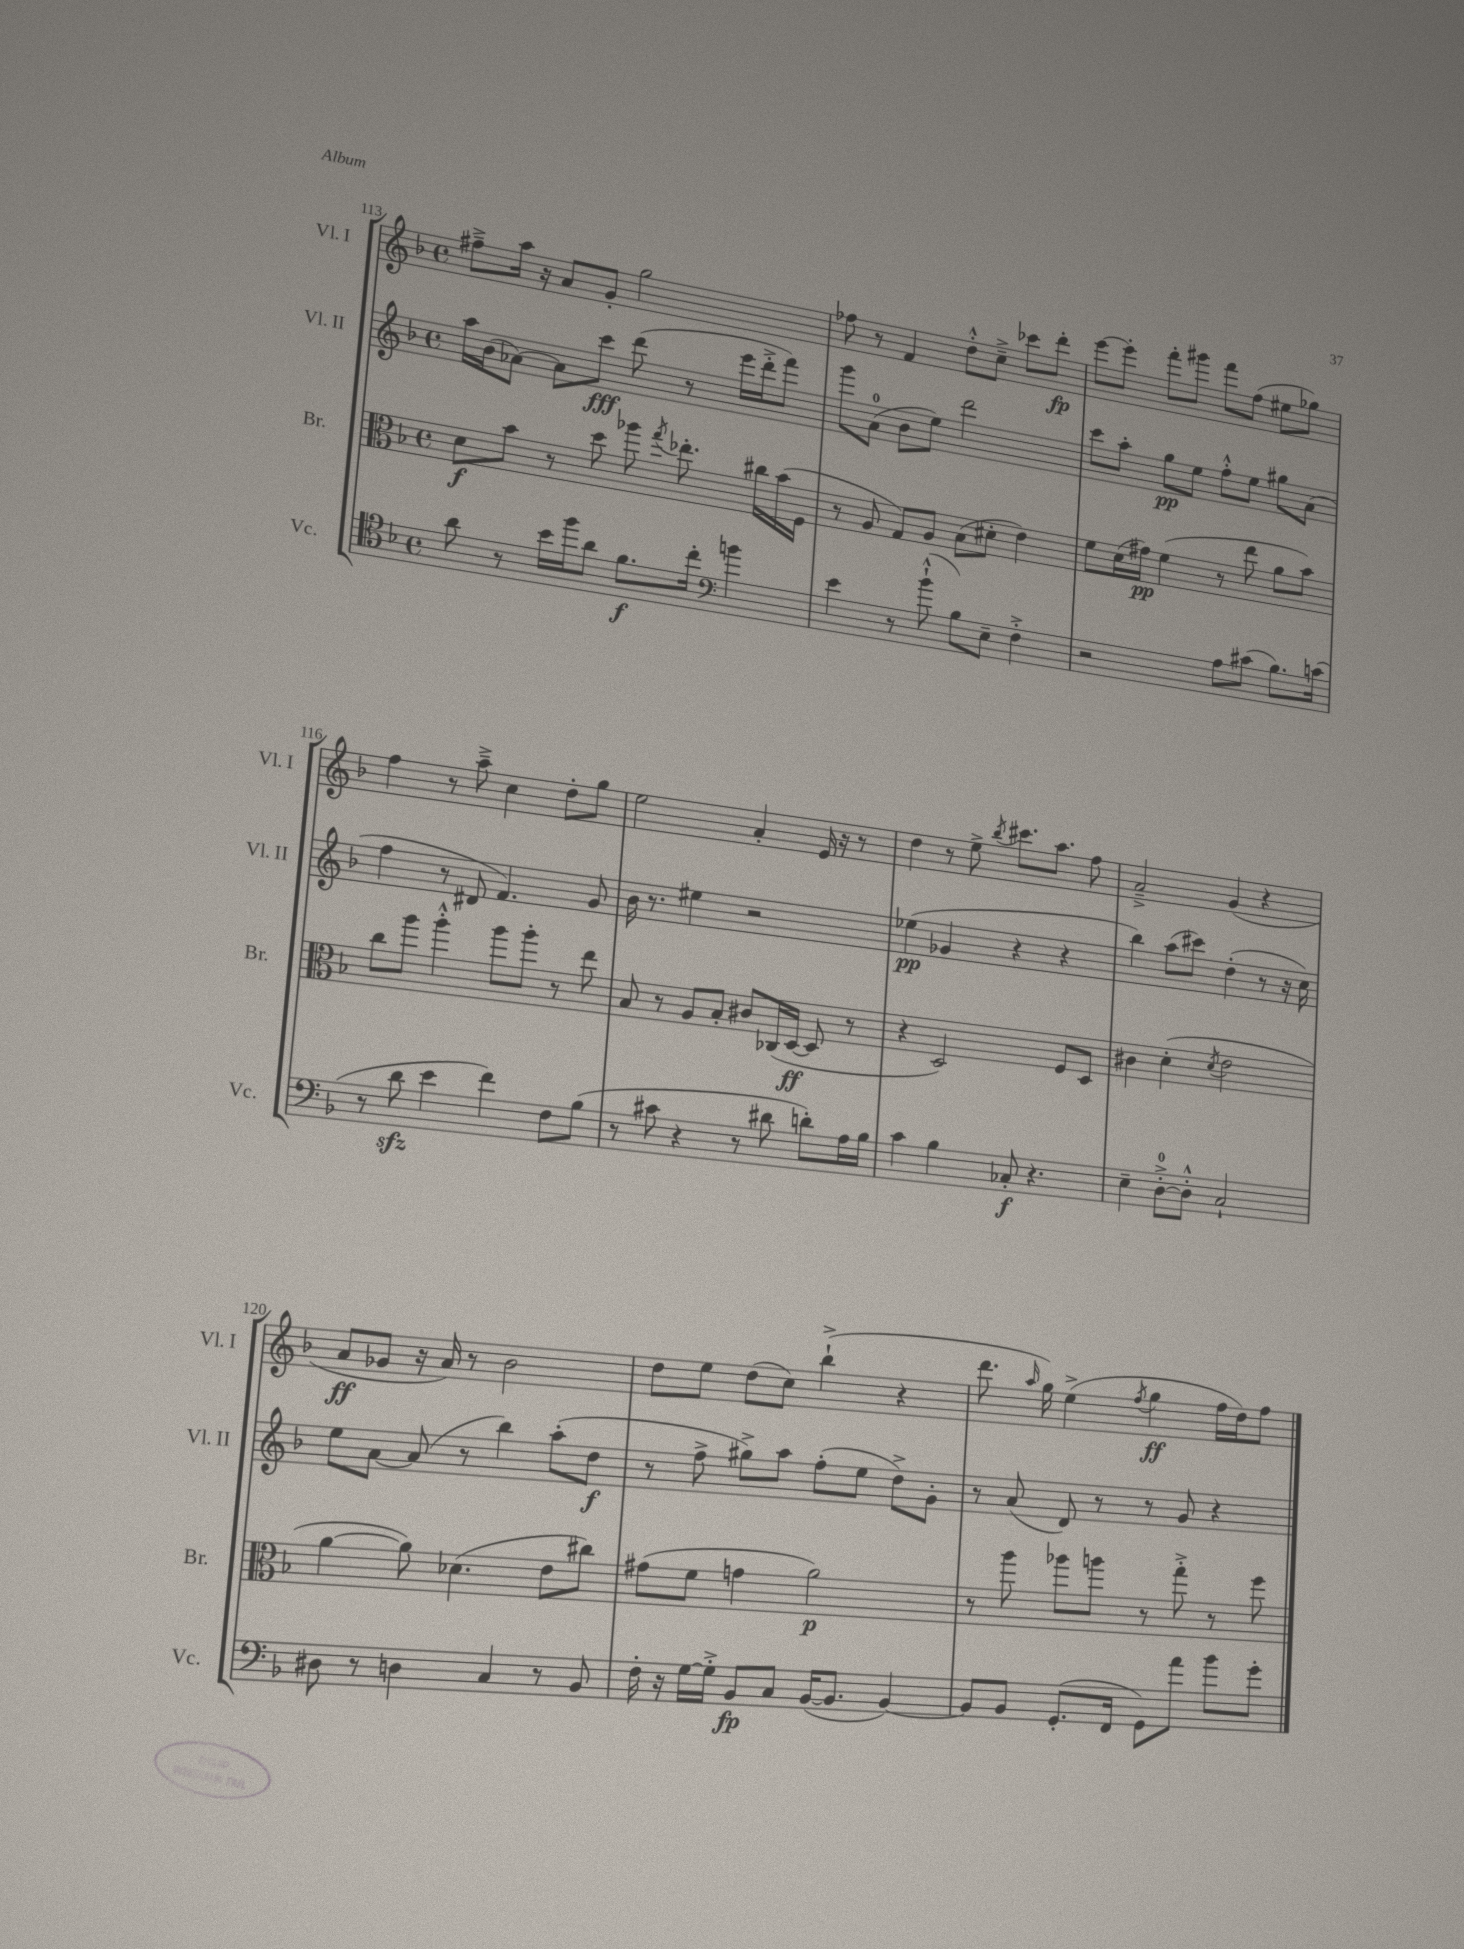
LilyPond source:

<<
\new StaffGroup <<
\new Staff = "s0" \with { instrumentName = "Vl. I" shortInstrumentName = "Vl. I" } {
    \clef treble \key f \major \defaultTimeSignature \time 4/4
    \autoBeamOff fis''8[---> a''16] r16 a'8[ g'8]-. g''2 |
    fes''8 r8 f'4 d''8[-.-^ c''8]---> ces'''8[ d'''8]-.\fp |
    e'''8[~ e'''8]-. f'''8[-. gis'''8] f'''8[ f''8]( eis''8[ ges''8]) |
    f''4 r8 a''8---> c''4 d''8[-. g''8] |
    e''2 a'4-. e'16 r16 r8 |
    d''4 r8 e''8-> \acciaccatura { bes''8 } cis'''8.[ a''8.] f''8 |
    a'2---> g'4( r4 |
    a'8[\ff ges'8] r16 a'16) r8 bes'2 |
    d''8[ e''8] d''8[( c''8]) bes''4-!->( r4 |
    d'''8. \grace { a''16 } g''16) e''4->( \acciaccatura { f''8 } g''4\ff f''16[ d''16) f''8] \bar "|." |
}
\new Staff = "s1" \with { instrumentName = "Vl. II" shortInstrumentName = "Vl. II" } {
    \clef treble \key f \major \defaultTimeSignature \time 4/4
    \autoBeamOff a''16[ bes'16( aes'8]~) aes'8[ c'''8]\fff d'''8( r8 e'''16[ d'''16-.-> f'''8]) |
    g'''8[ a'8]-0( bes'8[ e''8]) d'''2 |
    c'''8[ a''8]-. g''8[\pp e''8] f''8[-.-^ e''8] gis''8[ a'8]( |
    f''4 r8 dis'8 f'4.) g'8 |
    bes'16 r8. eis''4 r2 |
    ees''4\pp( ges'4 r4 r4 |
    bes''4) a''8[( cis'''8]) d''4-.( r8 r16 c''16) |
    e''8[ a'8]~ a'8( r8 bes''4) a''8[-.( d''8]\f |
    r8 f''8-> gis''8[->) a''8] f''8[-.( e''8] d''8[->) g'8]-. |
    r8 a'8( d'8) r8 r8 g'8 r4 \bar "|." |
}
\new Staff = "s2" \with { instrumentName = "Br." shortInstrumentName = "Br." } {
    \clef alto \key f \major \defaultTimeSignature \time 4/4
    \autoBeamOff d'8[\f bes'8] r8 d''8 aes''8 \acciaccatura { g''8 } ees''8.-. cis''16[ bes'16( f16] |
    r8 a8 g8[) a8] bes8[( dis'8]-. e'4) |
    f'8[ d'16( gis'16]\pp) f'4( r8 e''8 a'8[ bes'8]) |
    c''8[ a''8] a''4-.-^ a''8[ a''8]-. r8 e''8 |
    bes8 r8 a8[ bes8]-. cis'8[ ces16( d16]~\ff d8 r8 |
    r4 d2) f8[ d8] |
    cis'4 d'4-.( \acciaccatura { d'8 } e'2 |
    a'4~ a'8) des'4.( e'8[ cis''8]) |
    gis'8[( f'8] g'4 a'2\p) |
    r8 a''8 aes''8[ a''8] r8 g''8-.-> r8 f''8 \bar "|." |
}
\new Staff = "s3" \with { instrumentName = "Vc." shortInstrumentName = "Vc." } {
    \clef tenor \key f \major \defaultTimeSignature \time 4/4
    \autoBeamOff a'8 r8 bes'16[ f''16 a'8] f'8.[\f c''16]-. \clef bass b'4 |
    e'4 r8 bes'8-!-^( bes8[) e8]-- f4-.-> |
    r2 a8[ cis'8]( bes8.[) c'16]( |
    r8 d'8\sfz e'4 f'4) f8[ bes8]( |
    r8 cis'8 r4 r8 dis'8 d'8[-.) a16 bes16] |
    c'4 bes4 ces8-.\f r4. |
    e4-- d8[-0~-.-> d8]-.-^ c2-! |
    dis8 r8 d4 c4 r8 bes,8 |
    f16-. r16 g16[~ g16]-.-> bes,8[\fp c8] bes,16[~( bes,8.] bes,4~) |
    bes,8[ bes,8] g,8.[-.( f,16] g,8[) a'8] bes'8[ g'8]-. \bar "|." |
}
>>
>>
\layout { \context { \Score currentBarNumber = #113 } }
